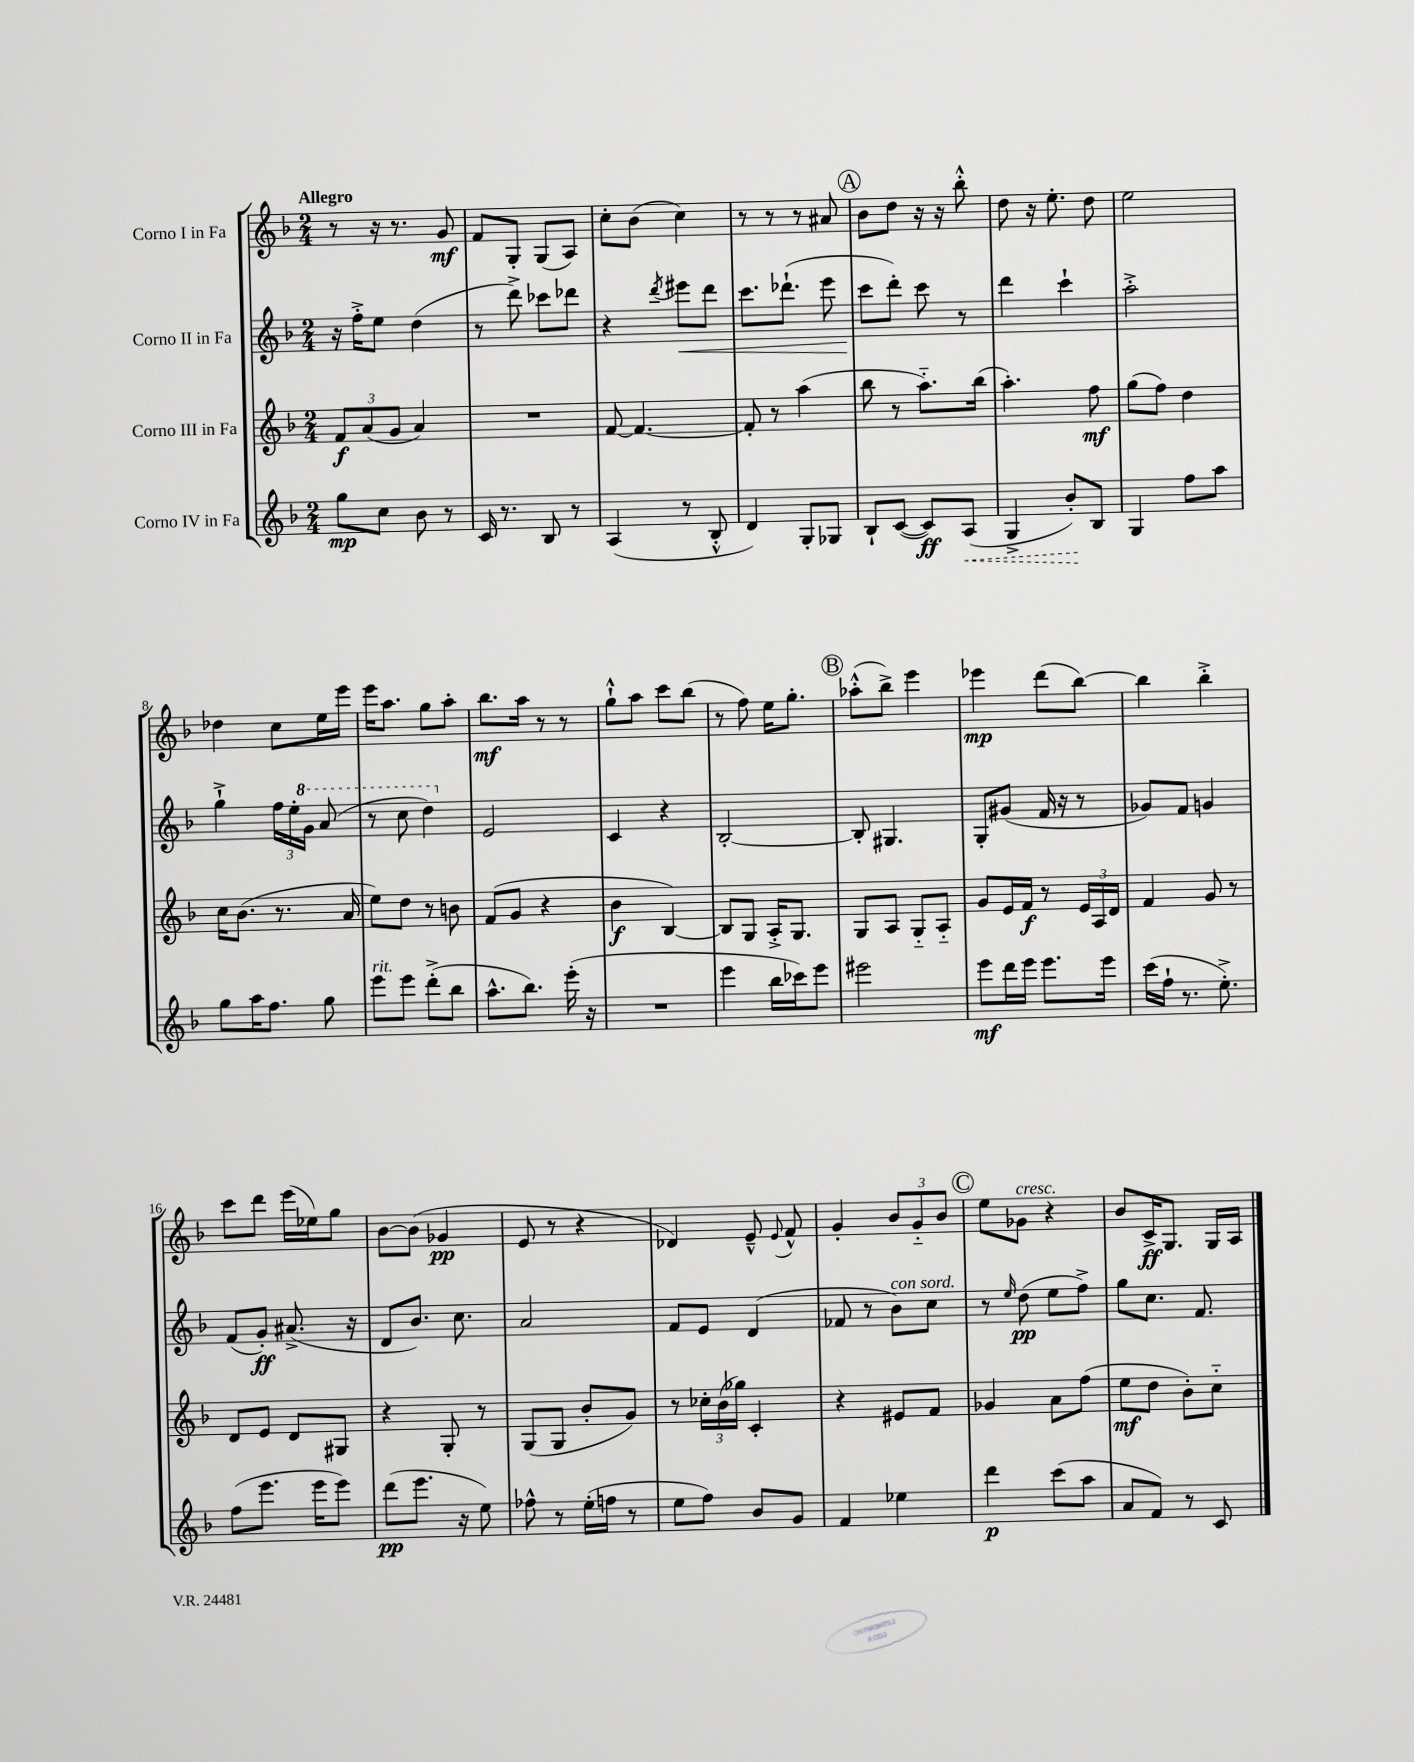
<<
\new StaffGroup <<
\new Staff = "s0" \with { instrumentName = "Corno I in Fa" } {
    \clef treble \key f \major \numericTimeSignature \time 2/4 \tempo "Allegro"
    \autoBeamOff r8 r16 r8. g'8\mf |
    f'8[ g8]-. g8[( a8]) |
    c''8[-. bes'8]( c''4) |
    r8 r8 r8 ais'8 |
    \mark \markup { \circle "A" } bes'8[ d''8] r16 r16 bes''8-.-^ |
    d''8 r16 e''8.-. d''8 |
    e''2 |
    des''4 c''8[ e''16 e'''16] |
    e'''16[ a''8.] g''8[ a''8]-. |
    bes''8.[\mf a''16] r8 r8 |
    g''8[-!-^ a''8] c'''8[ bes''8]( |
    r8 f''8) e''16[ g''8.]-. |
    \mark \markup { \circle "B" } aes''8[-.-^( bes''8]->) e'''4 |
    ees'''4\mp d'''8[( bes''8]~) |
    bes''4 bes''4-.-> |
    c'''8[ d'''8] e'''16[( ees''16) g''8] |
    bes'8[~ bes'8]( ges'4\pp |
    e'8 r8 r4 |
    des'4) e'8---^ \appoggiatura { e'8 } f'8-^ |
    g'4-. \tuplet 3/2 { bes'8[ g'8-_ bes'8] } |
    \mark \markup { \circle "C" } e''8[ ges'8]^\markup { \italic "cresc." } r4 |
    bes'8[ c'16->\ff g8.] g16[ a16] \bar "|." |
}
\new Staff = "s1" \with { instrumentName = "Corno II in Fa" } {
    \clef treble \key f \major \numericTimeSignature \time 2/4
    \autoBeamOff r16 f''16[-.-> e''8] d''4( |
    r8 d'''8->) ces'''8[ des'''8] |
    r4 \acciaccatura { d'''8 } eis'''8[\< d'''8] |
    c'''8.[ des'''8.]-!( e'''8 |
    \mark \markup { \circle "A" } c'''8[\! d'''8]-.) c'''8 r8 |
    d'''4 c'''4-! |
    a''2-.-> |
    g''4-!-> \tuplet 3/2 { f''16[ e''16-. \ottava #1 g''16] } a''8( |
    r8 c'''8 d'''4) \ottava #0 |
    e'2 |
    c'4 r4 |
    bes2~-. |
    \mark \markup { \circle "B" } bes8-. gis4. |
    g8[-. gis'8]( f'16 r16 r8 |
    ges'8[) f'8] g'4 |
    f'8[( g'8]-.\ff) ais'8.->( r16 |
    d'8[ bes'8.]) c''8. |
    a'2 |
    f'8[ e'8] d'4( |
    fes'8 r8 bes'8[^\markup { \italic "con sord." }) c''8] |
    \mark \markup { \circle "C" } r8 \grace { e''16 } d''8\pp( e''8[ f''8]->) |
    g''8[ c''8.] f'8. \bar "|." |
}
\new Staff = "s2" \with { instrumentName = "Corno III in Fa" } {
    \clef treble \key f \major \numericTimeSignature \time 2/4
    \autoBeamOff \tuplet 3/2 { f'8[\f a'8( g'8] } a'4) |
    R2 |
    f'8~ f'4.~ |
    f'8-. r8 a''4( |
    \mark \markup { \circle "A" } bes''8 r8 a''8.[-_) bes''16]( |
    a''4.-.) f''8\mf |
    g''8[( f''8]) d''4 |
    c''16[ bes'8.]( r8. a'16 |
    e''8[) d''8] r8 b'8 |
    f'8[( g'8] r4 |
    bes'4\f bes4~) |
    bes8[ g8] a16[-.-> g8.] |
    \mark \markup { \circle "B" } g8[ a8] g8[-_ a8]-_ |
    g'8[ e'16 f'16]\f r8 \tuplet 3/2 { e'16[ a16 d'16] } |
    f'4 g'8 r8 |
    d'8[ e'8] d'8[ gis8] |
    r4 g8-. r8 |
    g8[( g8] bes'8[-. g'8]) |
    r8 \tuplet 3/2 { ces''16[-. bes'16( ges''16]) } c'4-. |
    r4 eis'8[ f'8] |
    \mark \markup { \circle "C" } ges'4 a'8[ f''8]( |
    e''8[\mf d''8] bes'8[-.) c''8]-_ \bar "|." |
}
\new Staff = "s3" \with { instrumentName = "Corno IV in Fa" } {
    \clef treble \key f \major \numericTimeSignature \time 2/4
    \autoBeamOff g''8[\mp c''8] bes'8 r8 |
    c'16 r8. bes8 r8 |
    a4( r8 bes8-.-^ |
    d'4) g8[-. ges8] |
    \mark \markup { \circle "A" } bes8[-! c'8]~( c'8[\ff) \once \override Hairpin.style = #'dashed-line a8]\<( |
    g4-> bes'8[-.\!) bes8] |
    g4 f''8[ a''8] |
    g''8[ a''16 f''8.] g''8 |
    e'''8[^\markup { \italic "rit." } e'''8] d'''8[-.->( bes''8] |
    a''8.[-^ bes''8.]) e'''16-.( r16 |
    R2 |
    e'''4 bes''16[ ces'''16) e'''8] |
    \mark \markup { \circle "B" } eis'''2 |
    e'''8[\mf d'''16 e'''16] e'''8.[ e'''16] |
    c'''16[( f''16]-! r8. e''8.-.->) |
    f''8[( e'''8.] e'''16[ e'''8]) |
    d'''8[\pp( e'''8.] r16 e''8) |
    fes''8-^ r8 e''16[-.( f''16] r8 |
    e''8[ f''8]) bes'8[ g'8] |
    f'4 ees''4 |
    \mark \markup { \circle "C" } d'''4\p c'''8[( a''8] |
    a'8[ f'8]) r8 c'8 \bar "|." |
}
>>
>>
